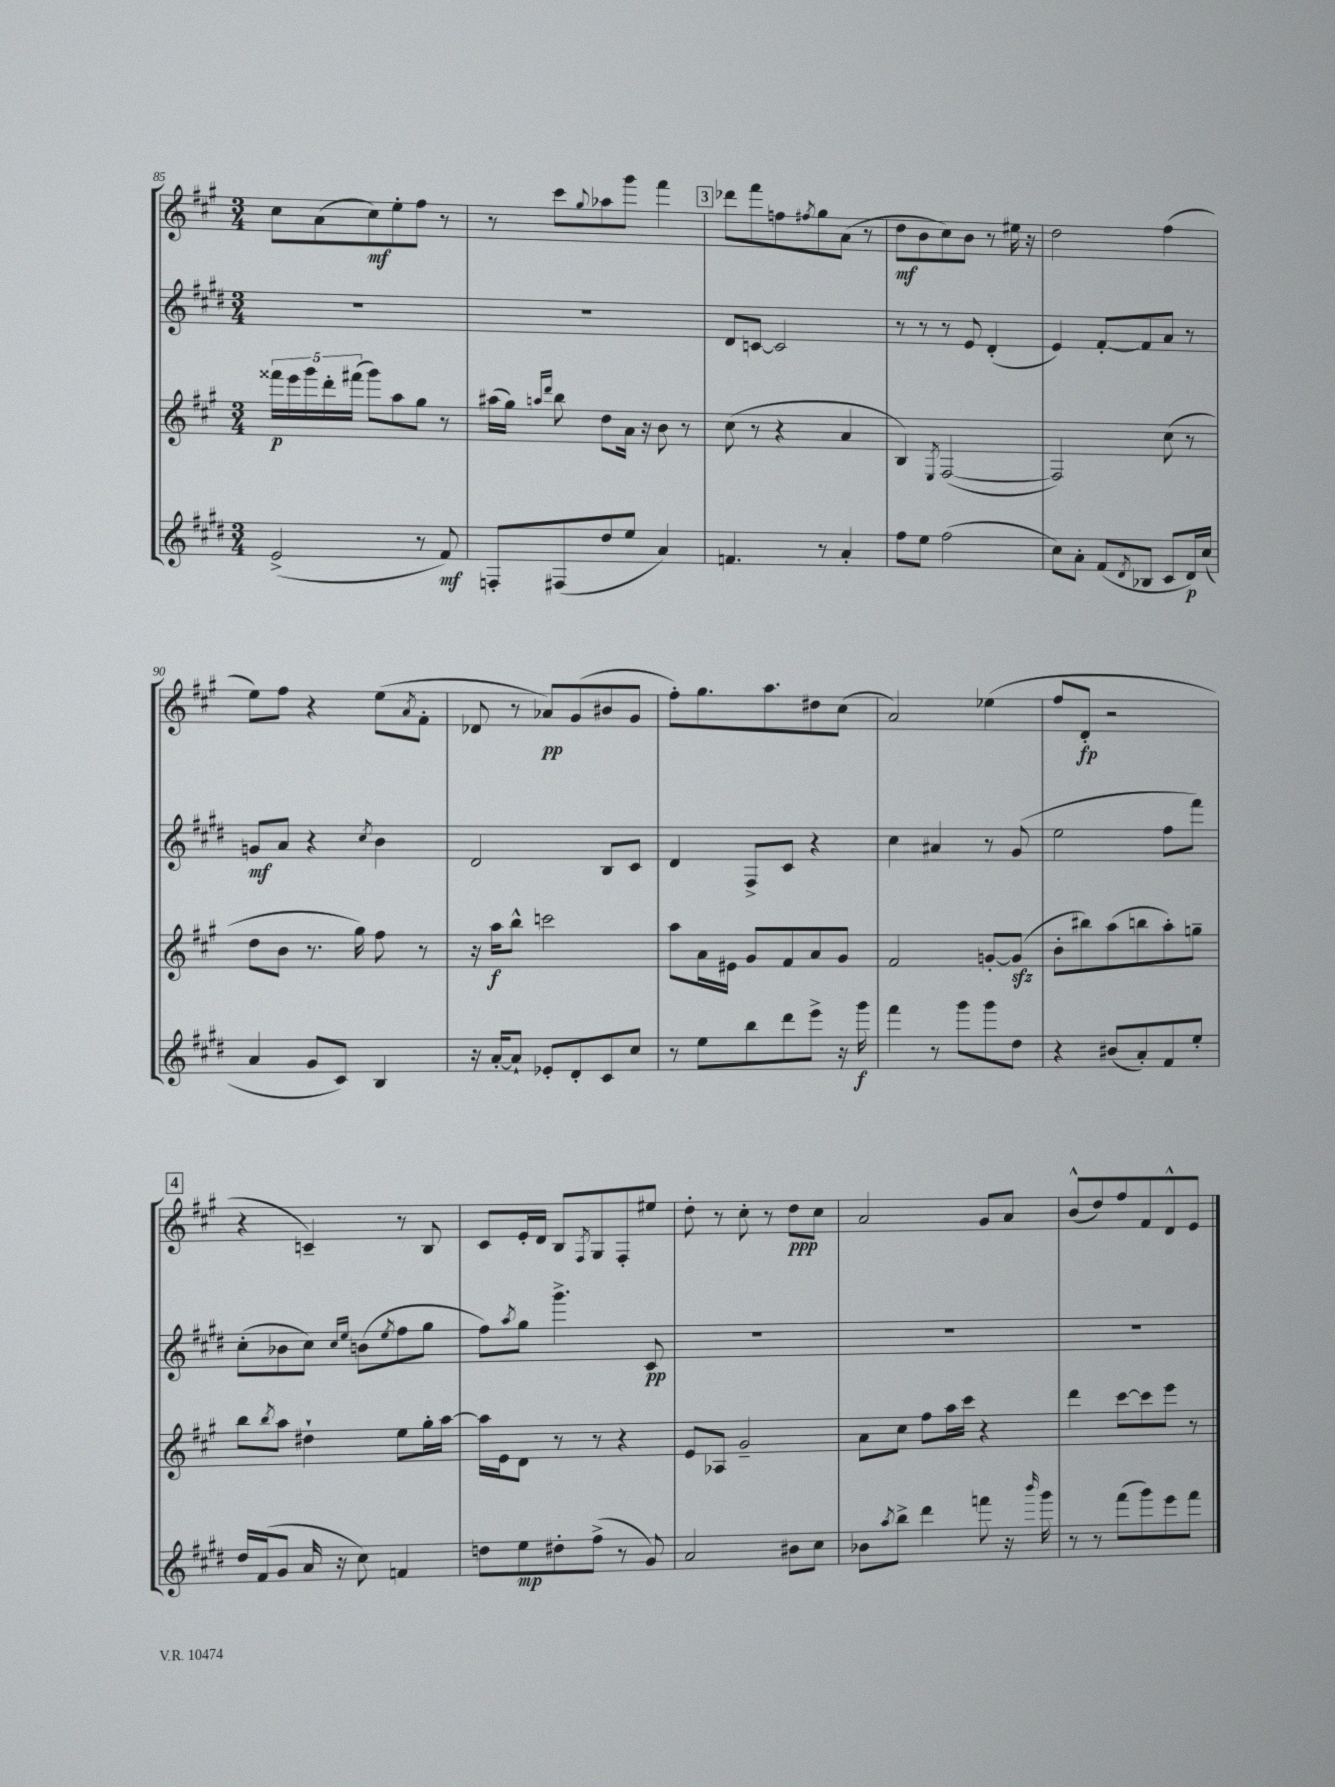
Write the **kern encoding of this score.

**kern	**kern	**kern	**kern
*staff4	*staff3	*staff2	*staff1
*clefG2	*clefG2	*clefG2	*clefG2
*k[f#c#g#d#]	*k[f#c#g#]	*k[f#c#g#d#]	*k[f#c#g#]
*M3/4	*M3/4	*M3/4	*M3/4
(2e^	20fff##	2.r	8cc#
.	20eee	.	.
.	20ggg#	.	.
.	.	.	(8a
.	20ddd'	.	.
.	(20fff#	.	.
.	8ggg#)	.	8cc#)
.	8aa	.	8ee'
8r	8gg#	.	8ff#
8f#)	8r	.	8r
=	=	=	=
8F'	(16aa#	2.r	8r
.	16gg#)	.	.
.	16qqaa	.	.
.	16qqddd	.	.
(8F#	8bb	.	8ccc#
.	.	.	8qqgg#
8dd#	8dd	.	8aa-
8ee	16a	.	8ggg#
.	16r	.	.
4a)	8b	.	4fff#
.	8r	.	.
=	=	=	=
4.f	(8cc#	8d#	8ddd-
.	8r	[8c	8fff#
.	4r	2c]	8ff
.	.	.	8qff#
8r	.	.	8gg#
4a'	4a	.	(8a
.	.	.	8r
=	=	=	=
8ff#	4B)	8r	8dd
8ee	.	8r	8b
.	8qE	.	.
(2ff#	([2F#	8r	8cc#)
.	.	8e	8b
.	.	(4d#'	8r
.	.	.	16ee#
.	.	.	16r
=	=	=	=
8cc#)	2F#])	4e)	2dd
8a'	.	.	.
(8f#	.	[8f#'	.
8qd#	.	.	.
8B-	.	8f#]	.
8c#	(8cc#	8a	(4ff#
16d#)	8r	8r	.
(16cc#	.	.	.
=	=	=	=
4a	8dd	8g	8ee)
.	8b	8a	8ff#
8g#	8.r	4r	4r
8c#)	.	.	.
.	16gg#)	.	.
.	.	8qcc#	.
4B	8ff#	4b	(8ee
.	.	.	8qa
.	8r	.	8f#'
=	=	=	=
16r	16r	2d#	8d-
[16a'	16aa	.	.
8a`]	8bb^^	.	8r
8e-'	2ccc	.	8a-)
8d#'	.	.	(8g#
8c#	.	8B	8b#
8cc#	.	8c#	8g#
=	=	=	=
8r	8aa	4d#	8ff#')
8ee	16a	.	8.gg#
.	16e#	.	.
8bb	8g#	8F#^	.
.	.	.	8.aa
8ddd#	8f#	8c#	.
8eee^	8a	4r	8dd#
16r	8g#	.	(8cc#
16ggg#	.	.	.
=	=	=	=
4fff#	2f#	4cc#	2a)
8r	.	4a#	.
8ggg#	.	.	.
8ggg#	[8g'	8r	(4ee-
8dd#	(8g]	(8g#	.
=	=	=	=
4r	8b'	2ee	8ff#
.	8bb#)	.	8d'
(8b#	(8aa	.	2r
8a')	8bb	.	.
8f#	8aa')	8ff#	.
8ee'	8gg~	8fff#)	.
=	=	=	=
16dd#	8bb	(8cc#'	4r
(16f#	.	.	.
.	8qbb	.	.
8g#	8aa	8b-	.
16a	4dd#`	8cc#)	4c~)
16r	.	.	.
.	.	16qqcc#	.
.	.	16qqee	.
8cc#)	.	(8b	.
.	.	8qee	.
4f	8ee	8ff#	8r
.	16gg#'	8gg#	8B
.	[16aa	.	.
=	=	=	=
8dd	16aa]	8ff#)	8c#
.	16e	.	.
.	.	8qaa	.
8ee	8d	8gg#	16e'
.	.	.	16d
8dd#'	8r	4.ggg#^	8B
.	.	.	8qF#
(8ff#^	8r	.	8G#
8r	4r	.	8F#'
8g#)	.	8c#	8ee#
=	=	=	=
2a	8e	2.r	8dd'
.	8A-	.	8r
.	2g#~	.	8cc#'
.	.	.	8r
8b#	.	.	8dd
8cc#	.	.	8cc#
=	=	=	=
8b-	8a	2.r	2a
8qaa	.	.	.
8bb^	8cc#	.	.
4ddd#	8ff#	.	.
.	16aa	.	.
.	16ccc#	.	.
8fff	4r	.	8g#
16r	.	.	8a
16qqbbb	.	.	.
16ggg#	.	.	.
=	=	=	=
8r	4ddd	2.r	(8b^^
8r	.	.	8dd)
(8fff#	[8ccc#	.	8ff#
8ggg#)	8ccc#]	.	8f#
8eee	8eee	.	8d^^
8fff#	8r	.	8e
==	==	==	==
*-	*-	*-	*-
